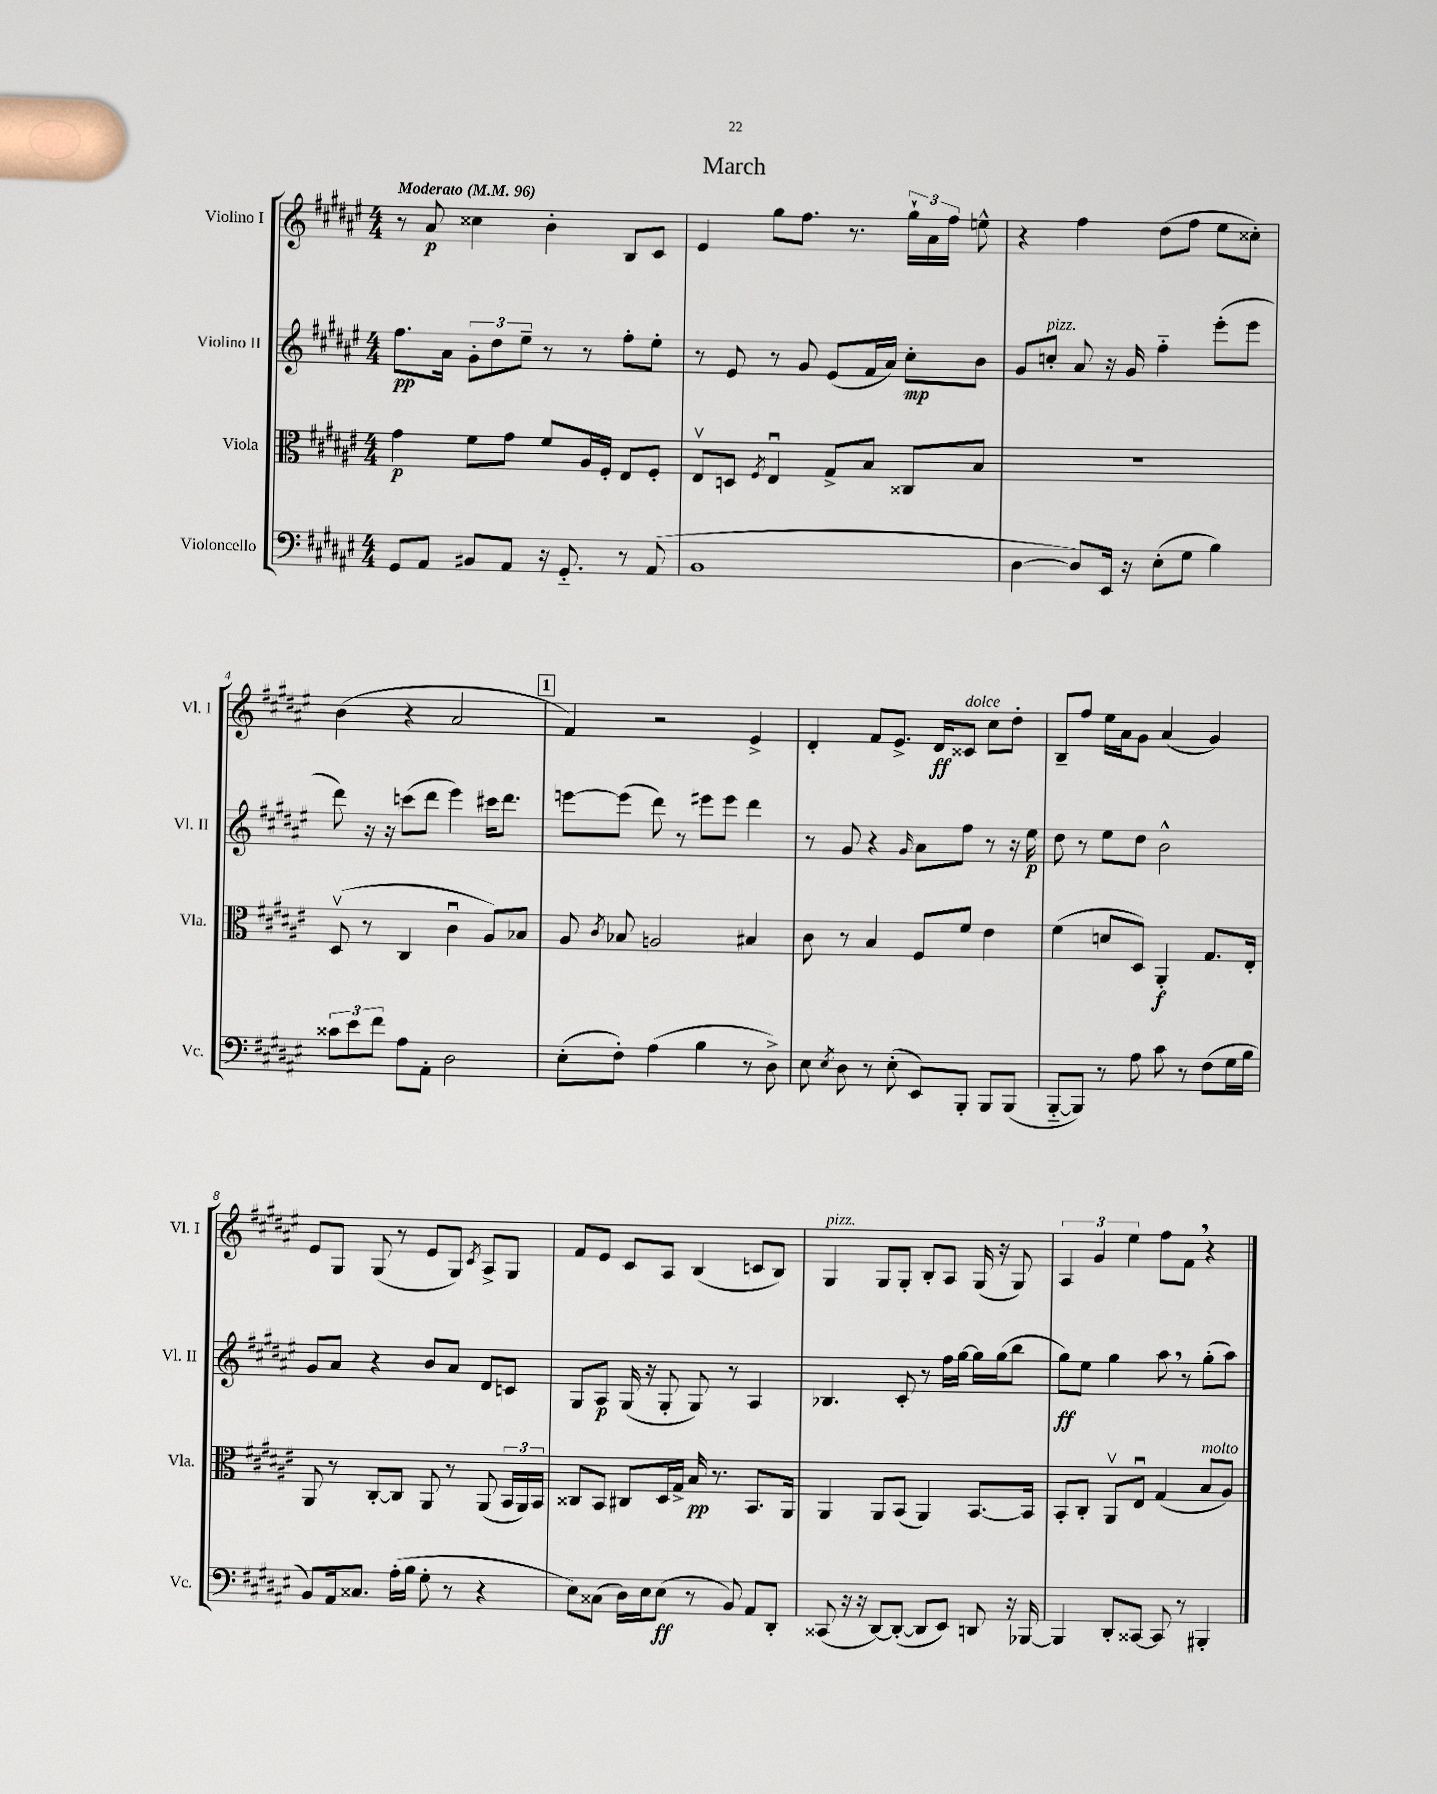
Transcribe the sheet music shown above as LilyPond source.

\header { title = "March" }
<<
\new StaffGroup <<
\new Staff = "s0" \with { instrumentName = "Violino I" shortInstrumentName = "Vl. I" } {
    \clef treble \key fis \major \numericTimeSignature \time 4/4 \tempo "Moderato" 4 = 96
    \autoBeamOff r8 ais'8\p cisis''4 b'4-. b8[ cis'8] |
    eis'4 gis''8[ fis''8.] r8. \tuplet 3/2 { gis''16[-! ais'16 fis''16] } e''8-^ |
    r4 fis''4 dis''8[( fis''8] eis''8[ cisis''8]-.) |
    b'4( r4 ais'2 |
    \mark \markup { \box "1" } fis'4) r2 eis'4-> |
    dis'4-. fis'8[ eis'8.]-> dis'16[\ff cisis'8]^\markup { \italic "dolce" } cis''8[ dis''8]-. |
    b8[-- fis''8] eis''16[ ais'16 gis'8] ais'4( gis'4) |
    eis'8[ gis8] gis8( r8 eis'8[ gis8]) \acciaccatura { cis'8 } ais8[-> gis8] |
    fis'8[ eis'8] cis'8[ ais8] b4( c'8[ b8]) |
    gis4^\markup { \italic "pizz." } gis8[ gis8]-. b8[-. ais8] gis16( r16 gis8) |
    \tuplet 3/2 { ais4 gis'4 eis''4 } fis''8[ fis'8] \breathe r4 \bar "|." |
}
\new Staff = "s1" \with { instrumentName = "Violino II" shortInstrumentName = "Vl. II" } {
    \clef treble \key fis \major \numericTimeSignature \time 4/4
    \autoBeamOff fis''8.[\pp ais'16] \tuplet 3/2 { gis'8[-. dis''8 eis''8]-- } r8 r8 fis''8[-. eis''8]-. |
    r8 eis'8 r8 gis'8 eis'8[( fis'16 ais'16]) cis''8[-.\mp b'8] |
    gis'8[ c''8]-.^\markup { \italic "pizz." } ais'8 r16 gis'16 fis''4-_ eis'''8[-.( eis'''8] |
    dis'''8) r16 r16 c'''8[( dis'''8] eis'''4) cis'''16[ dis'''8.] |
    \mark \markup { \box "1" } e'''8[~ e'''8]( dis'''8) r8 eis'''8[ eis'''8] dis'''4 |
    r8 gis'8 r4 \grace { gis'16 } ais'8[ fis''8] r8 r16 eis''16\p |
    dis''8 r8 eis''8[ dis''8] b'2-^ |
    gis'8[ ais'8] r4 b'8[ ais'8] dis'8[ c'8] |
    gis8[ ais8]\p gis16( r16 gis8-. gis8) r8 ais4 |
    bes4. cis'8-. r8 fis''16[ gis''16]~ gis''16[ gis''16( b''8] |
    gis''8[\ff) eis''8] gis''4 ais''8 \breathe r8 gis''8[-.( ais''8]) \bar "|." |
}
\new Staff = "s2" \with { instrumentName = "Viola" shortInstrumentName = "Vla." } {
    \clef alto \key fis \major \numericTimeSignature \time 4/4
    \autoBeamOff gis'4\p fis'8[ gis'8] fis'8[ ais16 fis16]-. eis8[ fis8]-. |
    eis8[\upbow d8] \acciaccatura { fis8 } eis4\downbow gis8[-> b8] cisis8[ b8] |
    R1 |
    dis8\upbow( r8 cis4 cis'4\downbow ais8[) bes8] |
    \mark \markup { \box "1" } ais8 \acciaccatura { cis'8 } bes8 a2 bis4 |
    cis'8 r8 b4 fis8[ fis'8] eis'4 |
    fis'4( d'8[ dis8]) ais,4-.\f gis8.[ eis16]-. |
    ais,8 r8 cis8[~-. cis8] ais,8 r8 ais,8( \tuplet 3/2 { b,16[ ais,16) b,16] } |
    cisis8[ b,8] cis8[ dis16 gis16]-> b16\pp r8. b,8.[ ais,16] |
    ais,4 ais,8[ b,8]( ais,4) b,8.[~ b,16] |
    b,8[-. cis8]-. ais,8[\upbow eis8]\downbow gis4( b8[^\markup { \italic "molto" } ais8]) \bar "|." |
}
\new Staff = "s3" \with { instrumentName = "Violoncello" shortInstrumentName = "Vc." } {
    \clef bass \key fis \major \numericTimeSignature \time 4/4
    \autoBeamOff gis,8[ ais,8] bis,8[ ais,8] r16 gis,8.-_ r8 ais,8( |
    b,1 |
    dis4~ dis8[) eis,16] r16 eis8[-.( gis8] b4) |
    \tuplet 3/2 { cisis'8[ eis'8 fis'8] } ais8[ ais,8]-. dis2 |
    \mark \markup { \box "1" } eis8[-.( fis8]-.) ais4( b4 r8 dis8->) |
    eis8 \acciaccatura { eis8 } dis8 r8 eis8-.( eis,8[) b,,8]-. b,,8[ b,,8]( |
    b,,8[~-_ b,,8]) r8 ais8 cis'8 r8 fis8[( gis16 b16] |
    b,8[) ais,16 cisis8.] ais16[-.( b16] gis8-. r8 r4 |
    eis8[) cisis8]( dis16[) eis16 eis8]\ff( r8 b,8) ais,8[ dis,8]-. |
    cisis,8( r16 r16 dis,8[~) dis,8]~-.( dis,8[ eis,8]) d,8 r16 bes,,16~ |
    bes,,4 dis,8[-. cisis,8]~ cisis,8 r8 bis,,4-. \bar "|." |
}
>>
>>
